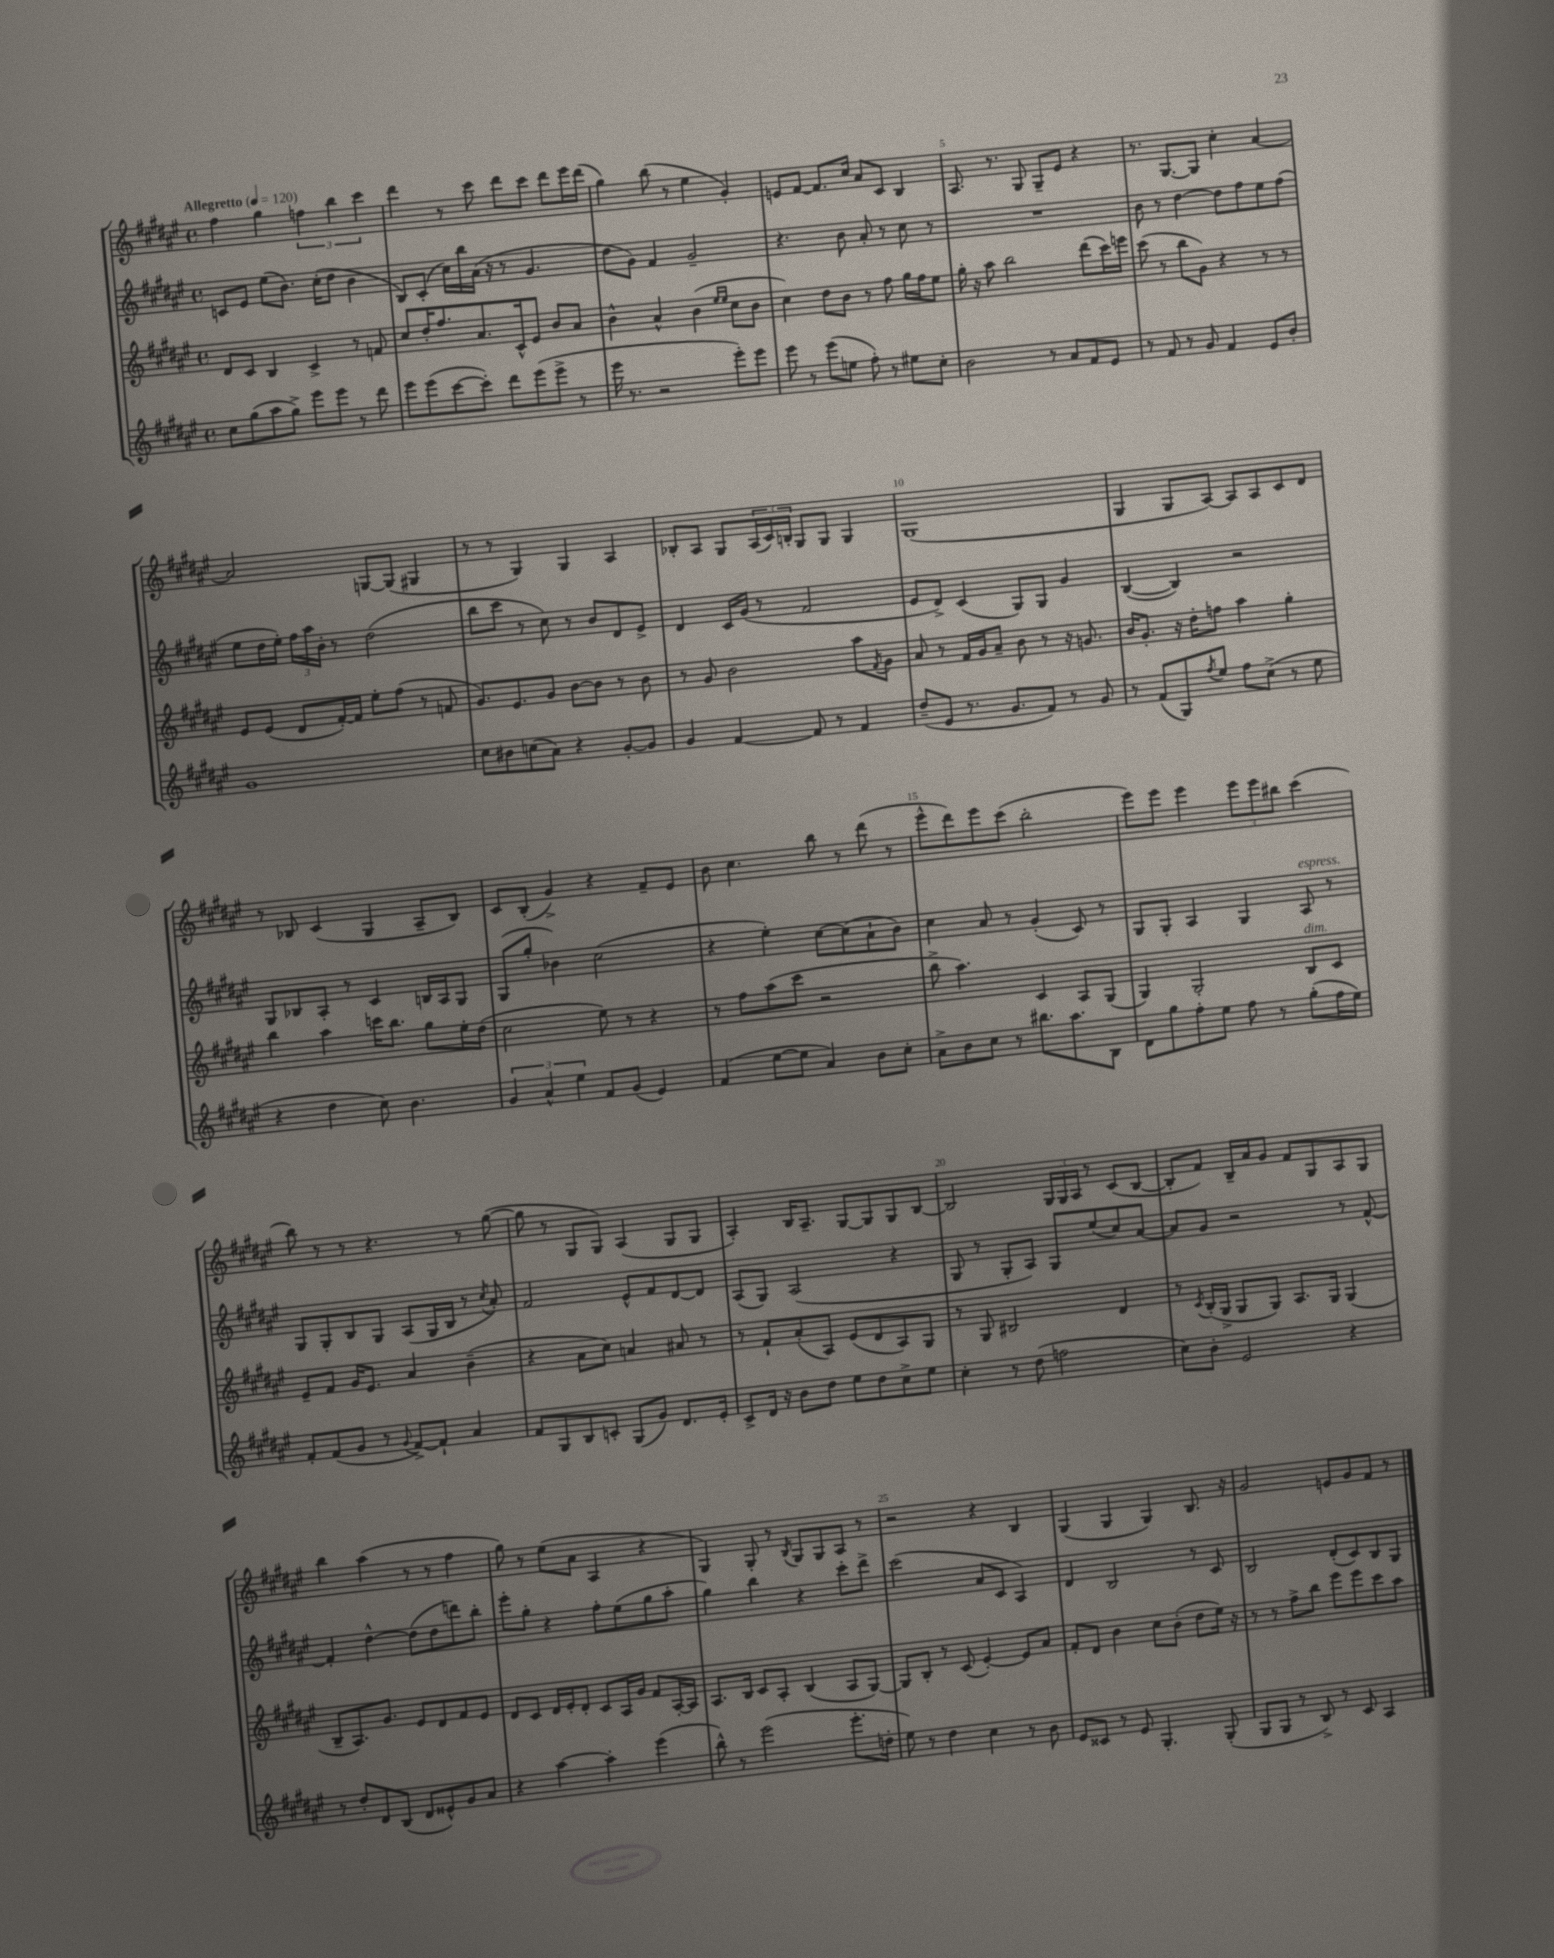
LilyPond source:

<<
\new StaffGroup <<
\new Staff = "s0" {
    \clef treble \key fis \major \defaultTimeSignature \time 4/4 \tempo "Allegretto" 4 = 120
    fis''4 gis''4 \tuplet 3/2 { f''4 b''4 cis'''4 } |
    dis'''4 r8 cis'''8 dis'''8 cis'''8 dis'''8 eis'''16 dis'''16( |
    gis''4) b''8( r8 eis''4 gis'4-.) |
    e'8 fis'8~ fis'8. cis''16 ais'8 cis'8 b4 |
    ais8. r8. gis8 gis8-- eis'8 r4 |
    r8. gis8.~ gis8 cis''4-. ais'4~ |
    ais'2 g8~ g8( gis4 |
    r8 r8 gis4) gis4 ais4 |
    bes8-. ais8 gis8 \tuplet 3/2 { ais16( cis'16) b16-. } gis8 gis8 gis4 |
    gis1( |
    gis4 gis8 ais8~) ais8 ais8 cis'8 dis'8 |
    r8 bes8 cis'4( gis4 ais8-- bes8) |
    cis'8 b8-.( gis'4->) r4 fis'8-- eis'8 |
    b'8 cis''4. b''8 r8 dis'''8( r8 |
    eis'''8-^ dis'''8) eis'''8 cis'''8( b''2-. |
    eis'''8) eis'''8 eis'''4 \tuplet 3/2 { eis'''8 eis'''8 bis''8 } cis'''4( |
    b''8) r8 r8 r4. r8 gis''8~( |
    gis''8 r8 gis8 gis8) ais4( gis8 gis8 |
    ais4-.) b16 ais8.-- gis8~ gis8 gis8 b8~ |
    b2 \tuplet 3/2 { gis16 gis16 ais16 } r8 cis'8( b8~ |
    b8-. fis'8) b16-- ais'16 gis'8 fis'8 gis8 ais8 gis8 |
    b''4 ais''4( r8 r8 fis''4 |
    gis''8) r8 eis''8( ais'8 ais4 r4 |
    gis4) gis8-. r8 \acciaccatura { b8 } gis8 gis8 ais8 r8 |
    r2 r4 b4 |
    gis4( gis4 gis4) b8. r16 |
    gis'2 e'8 gis'8 fis'8 r8 \bar "|." |
}
\new Staff = "s1" {
    \clef treble \key fis \major \defaultTimeSignature \time 4/4
    c'8 eis'8 eis''8( b'8.) cis''16-.( dis''8 b'4 |
    b8) cis'8-.( cis''16) b''16 ais'16( r16 r8 gis'4. |
    dis''8 gis'8) fis'4 gis'2-- |
    r4. b'8 ais'8-. r8 cis''8 r8 |
    R1 |
    b'8 r8 dis''4~ dis''8 fis''8 eis''8 fis''8( |
    eis''8 dis''16 eis''16-.) \tuplet 3/2 { fis''16 ais''16 b'16-. } r8 dis''2( |
    b''8 cis'''8 r8 cis''8) r8 b'8 dis'8 eis'8-> |
    dis'4 cis'16 gis'16( r8 fis'2 |
    eis'8 dis'8->) cis'4( gis8) gis8 gis'4 |
    b4~( b4) r2 |
    gis8 bes8 ais8-. r8 cis'4 b16 ais16 gis8 |
    gis8( gis''8-. bes'4) cis''2( |
    r4 eis''4-.) cis''8~ cis''8( ais'8-! b'8) |
    cis''4 ais'8 r8 gis'4-.( cis'8) r8 |
    gis8 gis8-. ais4 gis4 ais8^\markup { \italic "espress." } r8 |
    gis8 gis8-. b8 gis8 ais8( gis16 b16 r8 \acciaccatura { cis''8 } ais'8-.) |
    fis'2 eis'8-^ fis'8 dis'8~ dis'8 |
    ais8( gis8) ais2( r4 |
    gis8 r8 gis8-. ais8) gis8 eis''8( cis''8) ais'8~ |
    ais'8 gis'8 r2 r8 fis'8~-^ |
    fis'4-. dis''4~-^ dis''8( dis''8 d'''8) b''8-. |
    eis'''8-. gis''8-. r4 fis''8-. eis''8( gis''8 ais''8-. |
    gis''4) b''4 r4 cis'''8-. dis'''8-> |
    cis'''2( ais'8 cis'8 ais4) |
    dis'4 b2 r8 cis'8 |
    b2 dis'8-.( cis'8) b8 gis8 \bar "|." |
}
\new Staff = "s2" {
    \clef treble \key fis \major \defaultTimeSignature \time 4/4
    dis'8 cis'8 b4 cis'4-> r8 f'8 |
    cis''8 dis''16-. fis''8. ais'8. cis'16-^ eis'8 b'8 ais'8 |
    b'4-^ ais'4-^ b'4( \grace { eis''16 eis''16 } cis''8 b'8 |
    cis''4) dis''8 b'8 r8 fis''8 gis''16 fis''16 eis''8 |
    gis''16-. r16 ais''8 b''2 dis'''8( cis'''16) e'''16 |
    cis'''8( r8 b''8 gis'8) r4 r8 r8 |
    eis'8 eis'8( dis'8 fis'16~-.) fis'16 eis''8-. fis''8( r8 f'8 |
    gis'8.) eis'8. gis'8 b'8~ b'8 r8 b'8 |
    r8 gis'8 b'2 ais''8 \acciaccatura { fis'8 } gis'8 |
    ais'8 r8 fis'16 gis'16 ais'8-- b'8 r8 r16 g'8. |
    b'16 gis'8.-. r16 dis''16-. f''8 ais''4 gis''4-. |
    b''4 ais''4 c'''16 b''8. gis''8 eis''16-. dis''16( |
    cis''2 eis''8) r8 r4 |
    r8 fis''8 ais''8( cis'''8 r2 |
    b''8-> ais''4.) cis'4 ais8 gis8( |
    gis4) gis2-. b8^\markup { \italic "dim." } cis'8 |
    eis'8-- fis'8 gis'16 eis'8. ais'4 b'4--( |
    r4 ais'8 cis''8) a'4 ais'8 r8 |
    r8 fis'8-! ais'8-.( ais8) eis'8( dis'8 ais8) gis8 |
    r8 gis8 bis2 dis'4 |
    r8 \acciaccatura { cis'8 } b16-.( gis16-> gis8 gis8) ais8. gis16 gis4( |
    b8-- ais8.) gis'8. eis'8 dis'8 fis'8 eis'8 |
    dis'8 cis'8 dis'16 eis'16-. dis'8-. cis'8 ais16 gis'16 fis'8 ais16~-. ais16 |
    ais8. b16 cis'8 ais8-. b4( ais8 gis8~) |
    gis8 b8-. r8 cis'8( eis'4~-.) eis'8 ais'8 |
    fis'8-. dis'8 b'4 cis''8 b'8-.( dis''8 eis''16) r16 |
    r8 r8 fis''8-> b''8 eis'''8 eis'''8 cis'''8 ais''8 \bar "|." |
}
\new Staff = "s3" {
    \clef treble \key fis \major \defaultTimeSignature \time 4/4
    cis''8 gis''8( ais''8 gis''8->) eis'''8 eis'''8 r8 dis'''8 |
    eis'''8 eis'''8( cis'''8~ cis'''8-.) dis'''8 eis'''8( eis'''8-> r8 |
    eis'''16 r8. r2 eis'''8-.) eis'''8 |
    eis'''8 r8 eis'''8( e''8 fis''8-.) r8 eis''8 cis''8-. |
    b'2 r8 ais'8 fis'8 eis'8 |
    r8 fis'8 r8 gis'8 fis'4 eis'8 b'8-. |
    gis'1 |
    cis''8 bis'8 c''8( ais'8) r4 gis'8~-. gis'8 |
    gis'4 fis'4~ fis'8 r8 fis'4 |
    dis''8--( eis'8 r8. gis'8. fis'8) r8 gis'8 |
    r8 fis'8( gis8) \acciaccatura { fis''8 } eis''8 fis''8 cis''8->( r8 eis''8 |
    r4 dis''4 cis''8) b'4. |
    \tuplet 3/2 { gis'4 ais'4-^ eis''4 } fis'8 gis'8( eis'4) |
    fis'4( eis''8~ eis''8 ais'4) b'8 cis''8-. |
    ais'8-> b'8 cis''8 r8 bis''8. ais''8. b8 |
    dis'8 gis''8 fis''8-. eis''8 fis''8 r8 gis''8-.( fis''16 eis''16) |
    fis'8-. fis'8( gis'8 r8 \appoggiatura { gis'8 } fis'8~->) fis'8-! ais'4 |
    fis'8 gis8 b8 c'8-. gis8( gis'8) dis'8. eis'16-. |
    cis'8-> dis'16 r16 b'8 dis''8 eis''8 dis''8 cis''8-> eis''8 |
    cis''4-. r8 dis''8( f''2 |
    cis''8) b'8-. eis'2 r4 |
    r8 dis''8-. dis'8 b8( dis'8 eisis'8-^) gis'8 ais'8 |
    r4 ais''4~ ais''4-. eis'''4( |
    b''8-^) r8 eis'''2( eis'''8.-. d''16-. |
    eis''8) r8 dis''4 cis''4 r8 b'8 |
    eis'8 cisis'8 r8 eis'8 gis4.-. gis8-.( |
    gis8 gis8 r8 b8->) r8 cis'8 ais4 \bar "|." |
}
>>
>>
\layout { \context { \Score \override BarNumber.break-visibility = ##(#f #t #t) barNumberVisibility = #(every-nth-bar-number-visible 5) } }
